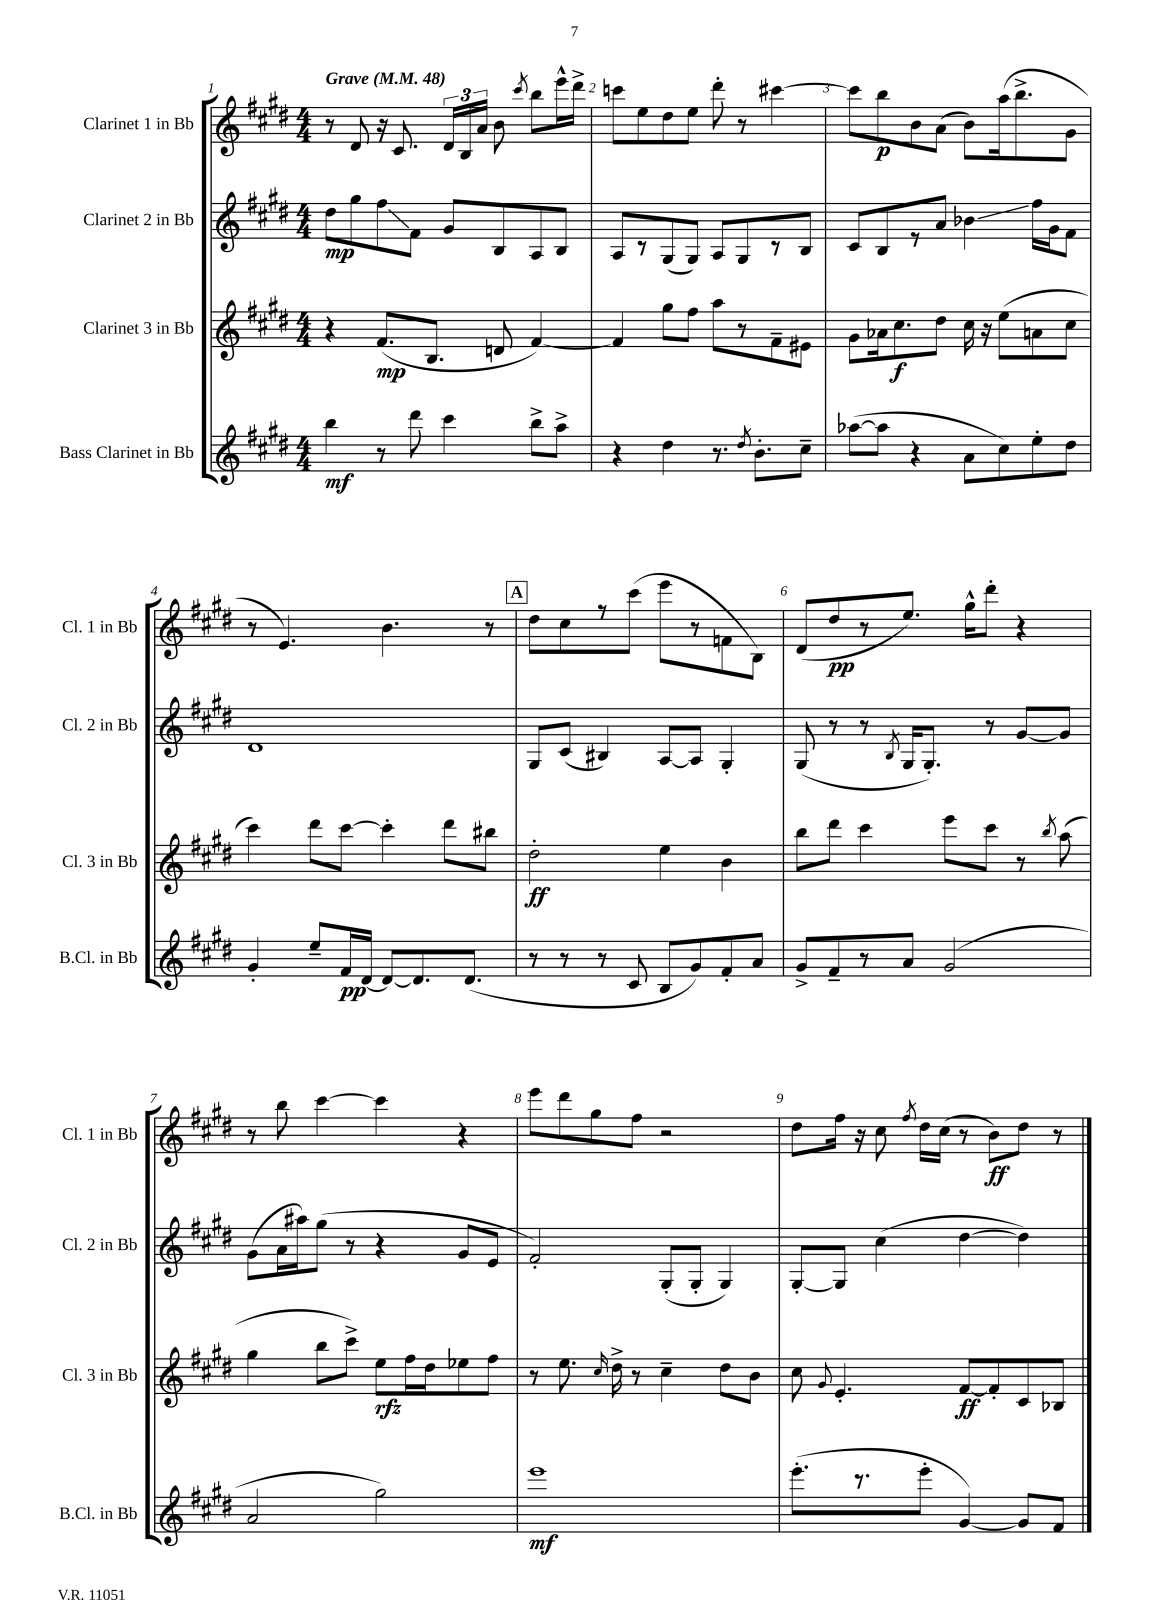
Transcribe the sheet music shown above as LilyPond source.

<<
\new StaffGroup <<
\new Staff = "s0" \with { instrumentName = "Clarinet 1 in Bb" shortInstrumentName = "Cl. 1 in Bb" } {
    \clef treble \key e \major \numericTimeSignature \time 4/4 \tempo "Grave" 4 = 48
    \autoBeamOff r8 dis'8 r16 cis'8. \tuplet 3/2 { dis'16[ b16 a'16] } b'8 \acciaccatura { cis'''8 } b''8[ e'''16-^ dis'''16]-> |
    c'''8[ e''8 dis''8 e''8] dis'''8-. r8 cis'''4~ |
    cis'''8[ b''8\p b'8 a'8]( b'8[) a''16( b''8.-> gis'8] |
    r8 e'4.) b'4. r8 |
    \mark \markup { \box "A" } dis''8[ cis''8 r8 cis'''8]( e'''8[ r8 f'8 b8]) |
    dis'8[( dis''8\pp r8 e''8.]) gis''16[-^ dis'''8]-. r4 |
    r8 b''8 cis'''4~ cis'''4 r4 |
    e'''8[ dis'''8 gis''8 fis''8] r2 |
    dis''8[ fis''16] r16 cis''8 \acciaccatura { fis''8 } dis''16[ cis''16]( r8 b'8[\ff) dis''8] r8 \bar "|." |
}
\new Staff = "s1" \with { instrumentName = "Clarinet 2 in Bb" shortInstrumentName = "Cl. 2 in Bb" } {
    \clef treble \key e \major \numericTimeSignature \time 4/4
    \autoBeamOff dis''8[\mp gis''8 fis''8\glissando fis'8] gis'8[ b8 a8 b8] |
    a8[ r8 gis8( gis8]) a8[ gis8 r8 b8] |
    cis'8[ b8 r8 a'8] bes'4\glissando fis''16[ gis'16 fis'8] |
    dis'1 |
    \mark \markup { \box "A" } gis8[ cis'8]( bis4) a8[~ a8] gis4-. |
    gis8( r8 r8 \acciaccatura { b8 } gis16[ gis8.]-.) r8 gis'8[~ gis'8] |
    gis'8[( a'16 ais''16) gis''8]( r8 r4 gis'8[ e'8] |
    fis'2-.) gis8[-.( gis8]-. gis4) |
    gis8[~-. gis8] cis''4( dis''4~ dis''4) \bar "|." |
}
\new Staff = "s2" \with { instrumentName = "Clarinet 3 in Bb" shortInstrumentName = "Cl. 3 in Bb" } {
    \clef treble \key e \major \numericTimeSignature \time 4/4
    \autoBeamOff r4 fis'8.[\mp( b8.] d'8 fis'4~) |
    fis'4 gis''8[ fis''8] a''8[ r8 fis'8-- eis'8] |
    gis'8[ aes'16 cis''8.\f dis''8] cis''16 r16 e''8[( a'8 cis''8] |
    cis'''4) dis'''8[ cis'''8]~ cis'''4-. dis'''8[ bis''8] |
    \mark \markup { \box "A" } dis''2-.\ff e''4 b'4 |
    b''8[ dis'''8] cis'''4 e'''8[ cis'''8] r8 \acciaccatura { b''8 } a''8( |
    gis''4 b''8[ cis'''8]->) e''8[\rfz fis''16 dis''16 ees''8 fis''8] |
    r8 e''8. \grace { cis''16 } dis''16-> r8 cis''4-- dis''8[ b'8] |
    cis''8 \appoggiatura { gis'8 } e'4.-. fis'8[~\ff fis'8-. cis'8 bes8] \bar "|." |
}
\new Staff = "s3" \with { instrumentName = "Bass Clarinet in Bb" shortInstrumentName = "B.Cl. in Bb" } {
    \clef treble \key e \major \numericTimeSignature \time 4/4
    \autoBeamOff b''4\mf r8 dis'''8 cis'''4 b''8[-> a''8]-> |
    r4 dis''4 r8. \acciaccatura { dis''8 } b'8.[-. cis''8]-- |
    aes''8[~( aes''8] r4 a'8[ cis''8) e''8-. dis''8] |
    gis'4-. e''8[-- fis'16\pp dis'16]~ dis'8[~ dis'8. dis'8.]( |
    \mark \markup { \box "A" } r8 r8 r8 cis'8 b8[ gis'8) fis'8-. a'8] |
    gis'8[-> fis'8-- r8 a'8] gis'2( |
    a'2 gis''2) |
    e'''1\mf |
    e'''8.[-.( r8. e'''8]-. gis'4~) gis'8[ fis'8] \bar "|." |
}
>>
>>
\layout { \context { \Score \override BarNumber.break-visibility = ##(#f #t #t) barNumberVisibility = #all-bar-numbers-visible } }
